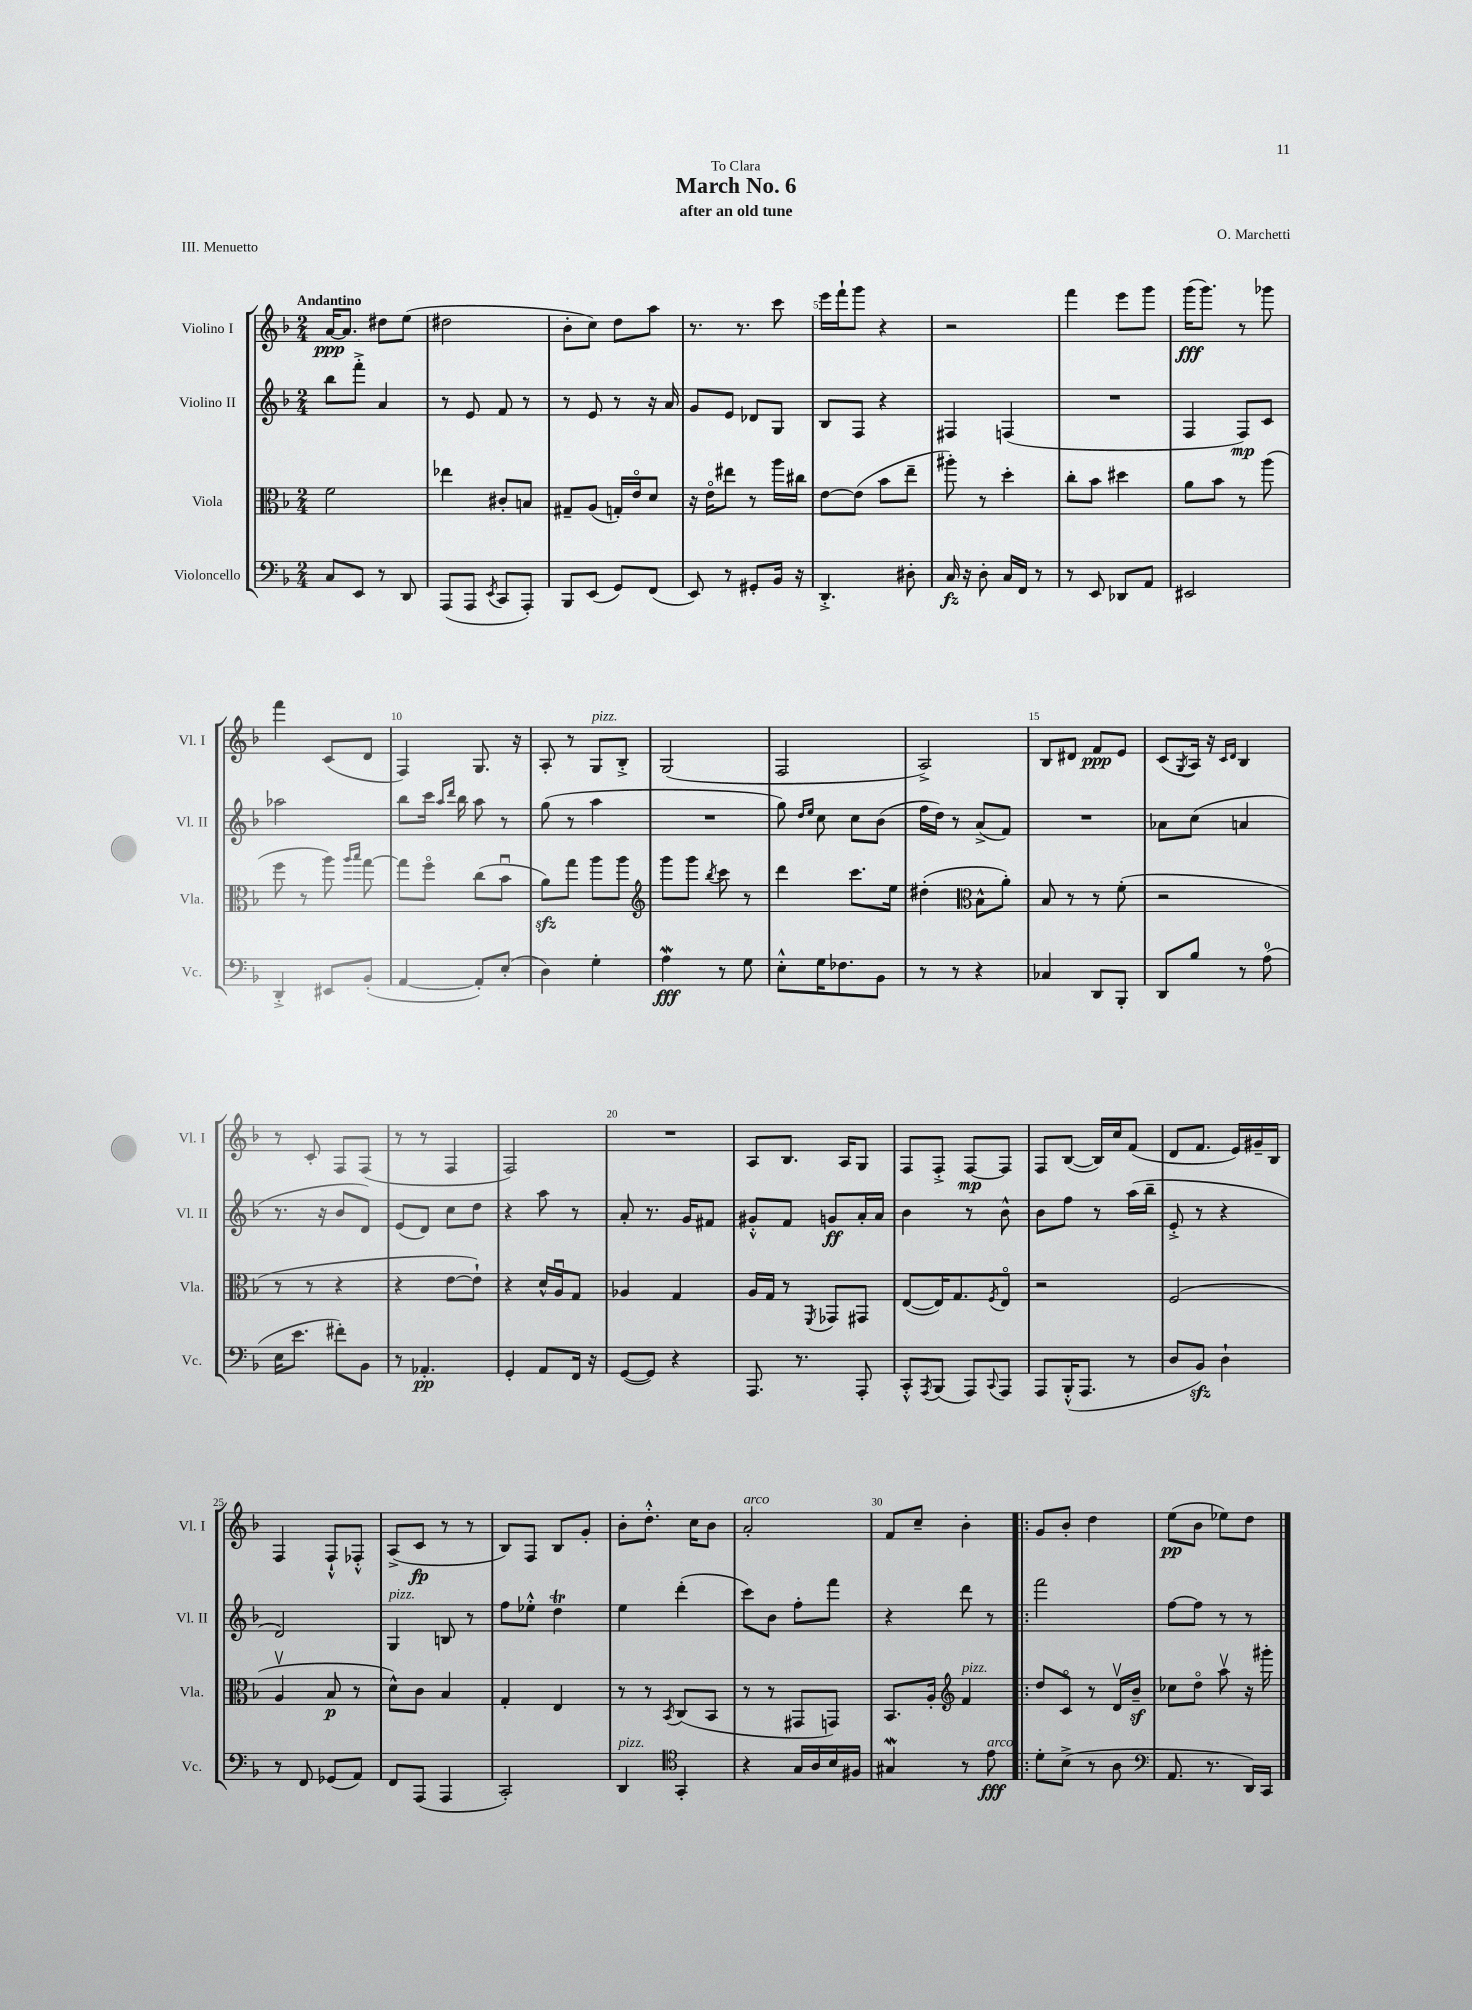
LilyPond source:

\header { title = "March No. 6" composer = "O. Marchetti" subtitle = "after an old tune" dedication = "To Clara" piece = "III. Menuetto" }
<<
\new StaffGroup <<
\new Staff = "s0" \with { instrumentName = "Violino I" shortInstrumentName = "Vl. I" } {
    \clef treble \key f \major \numericTimeSignature \time 2/4 \tempo "Andantino"
    a'16~\ppp a'8. dis''8 e''8( |
    dis''2 |
    bes'8-. c''8) d''8 a''8 |
    r8. r8. c'''8 |
    e'''16 f'''16-! g'''8 r4 |
    r2 |
    f'''4 e'''8 g'''8 |
    g'''16\fff( g'''8.) r8 ges'''8 |
    f'''4 c'8( d'8 |
    f4) g8. r16 |
    a8-. r8 g8^\markup { \italic "pizz." } bes8-.-> |
    g2( |
    f2 |
    a2->) |
    bes8 dis'8 f'8\ppp e'8 |
    c'8( \acciaccatura { g8 } a16) r16 \grace { c'16 d'16 } bes4 |
    r8 c'8-. f8 f8( |
    r8 r8 f4 |
    f2) |
    R2 |
    a8 bes8. a16 g8 |
    f8 f8-.-> f8~\mp f8 |
    f8 bes8~( bes16) c''16 f'8( |
    d'8 f'8. e'16) gis'16-- bes16 |
    f4 f8-!-^ fes8-.-^ |
    a8->( c'8\fp r8 r8 |
    bes8) f8 bes8 g'8-. |
    bes'8-. d''8.-.-^ c''16 bes'8 |
    a'2-.^\markup { \italic "arco" } |
    f'8 c''8-- bes'4-. |
    \bar ".|:" g'8 bes'8-. d''4 |
    e''8\pp( bes'8 ees''8) d''8 \bar "|." |
}
\new Staff = "s1" \with { instrumentName = "Violino II" shortInstrumentName = "Vl. II" } {
    \clef treble \key f \major \numericTimeSignature \time 2/4
    bes''8 f'''8-.-> a'4 |
    r8 e'8 f'8 r8 |
    r8 e'8 r8 r16 a'16 |
    g'8 e'8 des'8 g8 |
    bes8 f8 r4 |
    fis4 f4( |
    R2 |
    f4 f8\mp) c'8 |
    aes''2 |
    bes''8 c'''16 \grace { a''16 d'''16 } bes''16 a''8 r8 |
    g''8( r8 a''4 |
    R2 |
    g''8) \grace { d''16 e''16 } c''8 c''8 bes'8( |
    f''16 d''16) r8 a'8->( f'8) |
    R2 |
    aes'8 c''8( a'4 |
    r8. r16 bes'8 d'8) |
    e'8( d'8) c''8 d''8 |
    r4 a''8 r8 |
    a'8-. r8. g'16 fis'8 |
    gis'8-.-^ f'8 g'8\ff a'16-. a'16 |
    bes'4 r8 bes'8-^ |
    bes'8 f''8 r8 a''16( bes''16-- |
    e'8-.-> r8 r4 |
    d'2) |
    g4^\markup { \italic "pizz." } b8 r8 |
    f''8 ees''8-.-^ d''4\trill |
    e''4 d'''4-.( |
    c'''8) bes'8 f''8-. f'''8 |
    r4 d'''8 r8 |
    \bar ".|:" f'''2 |
    f''8~ f''8 r8 r8 \bar "|." |
}
\new Staff = "s2" \with { instrumentName = "Viola" shortInstrumentName = "Vla." } {
    \clef alto \key f \major \numericTimeSignature \time 2/4
    f'2 |
    ees''4 cis'8-. b8 |
    gis8-- a8( g16-.) e'16\flageolet d'8 |
    r16 e'16\flageolet eis''8 r8 a''16 cis''16 |
    e'8~ e'8( bes'8 e''8-- |
    ais''8-.) r8 d''4-. |
    c''8-. bes'8 dis''4 |
    a'8 bes'8 r8 a''8( |
    f''8 r8 a''8) \grace { a''16 bes''16 } g''8~ |
    g''8 f''8\flageolet c''8( bes'8\downbow |
    a'8\sfz) g''8 a''8 a''8 |
    \clef treble g'''8 g'''8 \acciaccatura { bes''8 } c'''8 r8 |
    d'''4 c'''8. e''16 |
    dis''4-.( \clef alto bes8-^ a'8-.) |
    bes8 r8 r8 f'8-.( |
    r2 |
    r8 r8 r4 |
    r4 e'8~ e'8-!) |
    r4 d'16-^ a16\downbow g8 |
    aes4 g4 |
    a16 g16 r8 \acciaccatura { f,8 } ges,8 gis,8 |
    e8~( e16) g8. \acciaccatura { f8 } e8\flageolet |
    r2 |
    f2( |
    a4\upbow bes8\p r8 |
    d'8-^) c'8 bes4 |
    g4-. e4 |
    r8 r8 \acciaccatura { bes,8 } c8( bes,8 |
    r8 r8 gis,8 g,8) |
    bes,8. a16-. \clef treble f'4^\markup { \italic "pizz." } |
    \bar ".|:" d''8 c'8\flageolet r8 d'16\upbow bes'16--\sf |
    ces''8 d''8\flageolet a''8\upbow r16 gis'''16-. \bar "|." |
}
\new Staff = "s3" \with { instrumentName = "Violoncello" shortInstrumentName = "Vc." } {
    \clef bass \key f \major \numericTimeSignature \time 2/4
    c8 e,8 r8 d,8 |
    a,,8( a,,8 \acciaccatura { e,8 } c,8 a,,8-.) |
    bes,,8 e,8( g,8) f,8( |
    e,8) r8 gis,8-. bes,16 r16 |
    d,4.-.-> dis8-. |
    c16\fz r16 d8-. c16 f,16 r8 |
    r8 e,8 des,8 a,8 |
    eis,2 |
    d,4-.-> eis,8 bes,8-.( |
    a,4~ a,8-.) e8-.( |
    d4) g4-. |
    a4\mordent\fff r8 g8 |
    e8-.-^ g16 fes8. bes,8 |
    r8 r8 r4 |
    ces4 d,8 bes,,8-. |
    d,8 bes8 r8 a8-0( |
    e16 e'8. fis'8-.) bes,8 |
    r8 aes,4.-.\pp |
    g,4-. a,8 f,16 r16 |
    g,8~( g,8) r4 |
    a,,8. r8. a,,8-. |
    c,8-.-^ \acciaccatura { a,,8 } bes,,8( a,,8) \appoggiatura { c,8 } a,,8 |
    a,,8 bes,,16-.-^( a,,8. r8 |
    d8 bes,8\sfz) d4-! |
    r8 f,8 ges,8( a,8) |
    f,8 a,,8( a,,4 |
    c,2-.) |
    d,4^\markup { \italic "pizz." } \clef tenor g,4-. |
    r4 g16 a16 bes16 fis16 |
    gis4\mordent r8 e'8\fff^\markup { \italic "arco" } |
    \bar ".|:" d'8-. bes8->( r8 a8 |
    \clef bass a,8. r8. d,16) c,16 \bar "|." |
}
>>
>>
\layout { \context { \Score \override BarNumber.break-visibility = ##(#f #t #t) barNumberVisibility = #(every-nth-bar-number-visible 5) } }
